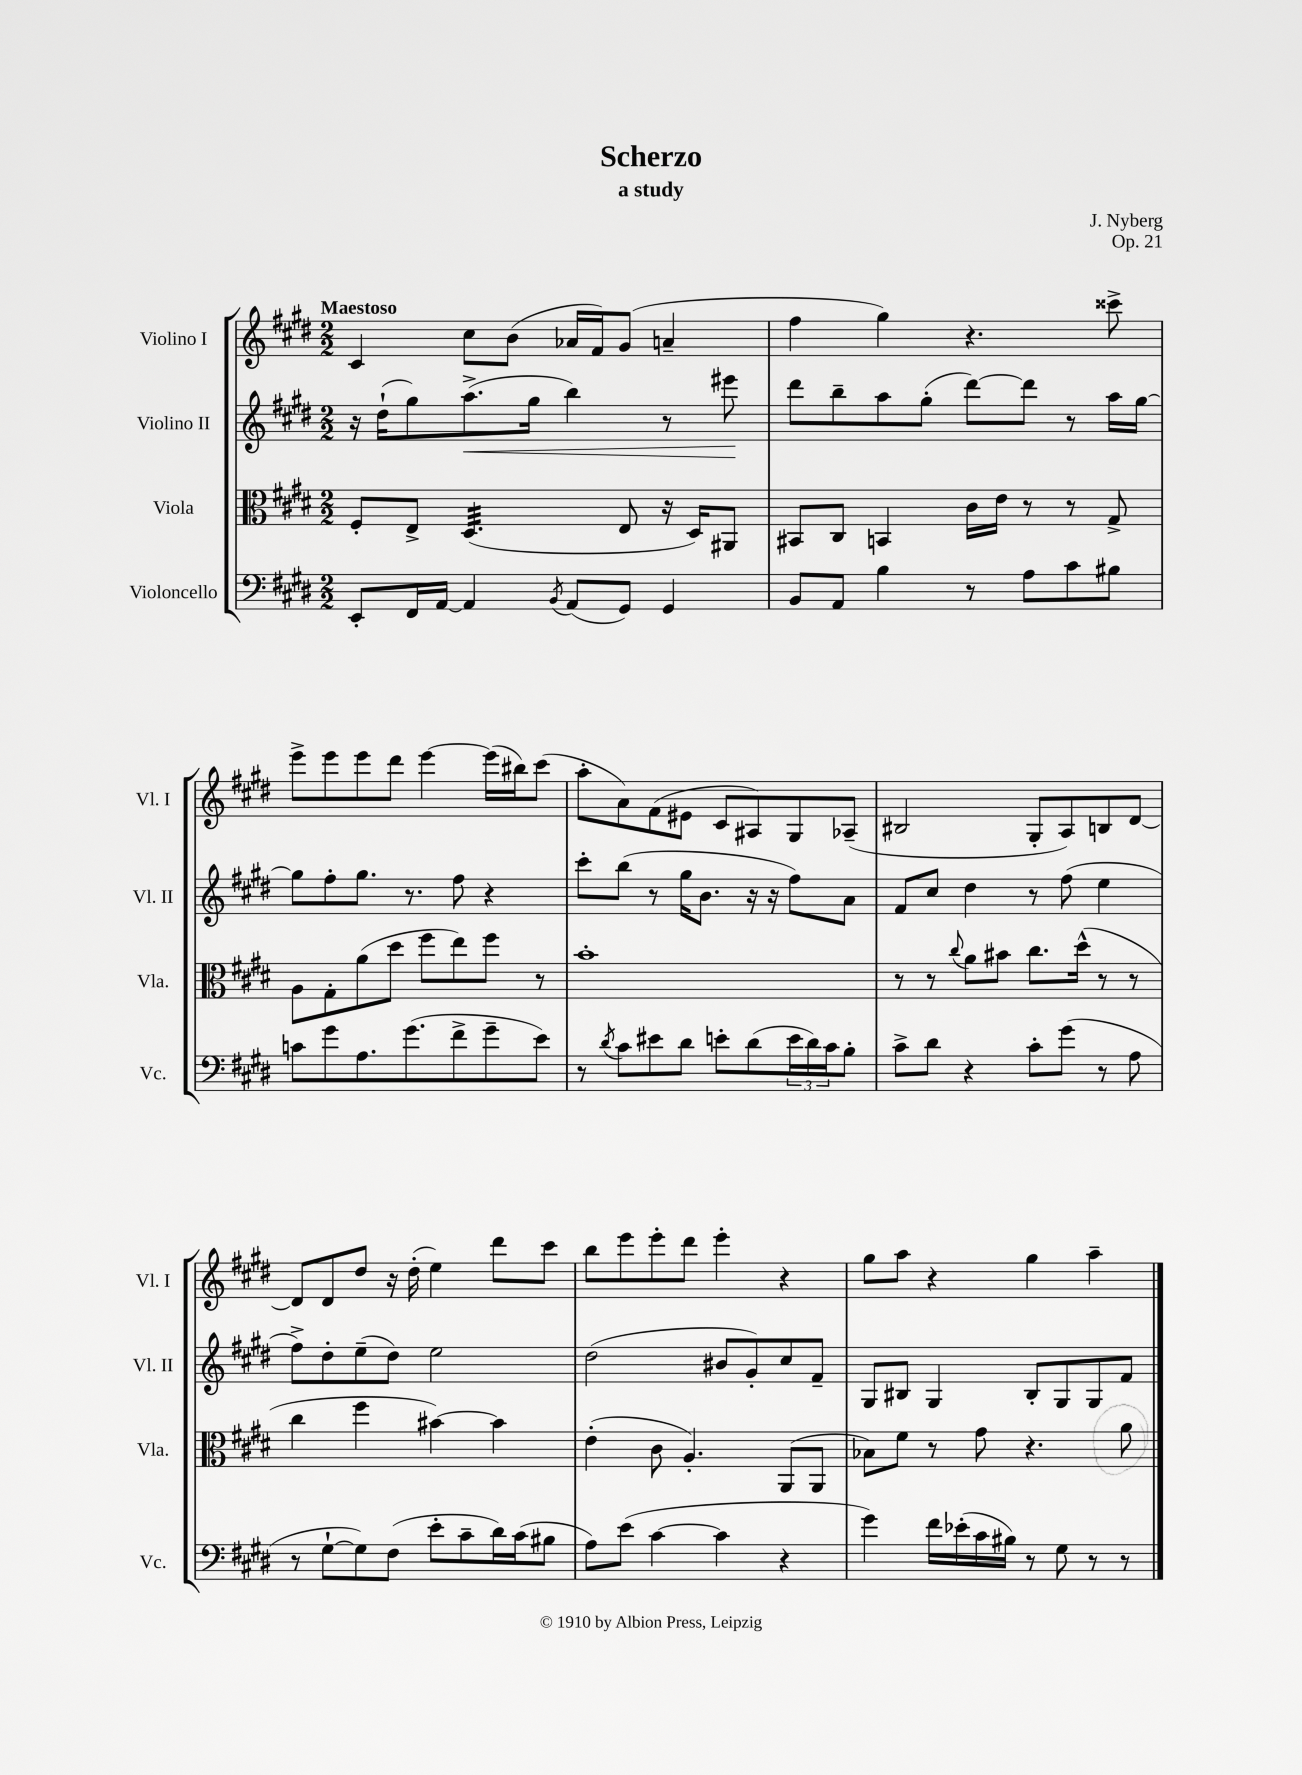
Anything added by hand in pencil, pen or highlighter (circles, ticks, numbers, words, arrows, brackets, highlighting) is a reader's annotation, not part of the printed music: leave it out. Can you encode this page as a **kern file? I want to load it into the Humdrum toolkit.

**kern	**kern	**kern	**kern
*staff4	*staff3	*staff2	*staff1
*clefF4	*clefC3	*clefG2	*clefG2
*k[f#c#g#d#]	*k[f#c#g#d#]	*k[f#c#g#d#]	*k[f#c#g#d#]
*M2/2	*M2/2	*M2/2	*M2/2
8EE'	8F#'	16r	4c#
.	.	(16dd#`	.
16FF#	8E^	8gg#)	.
[16AA	.	.	.
4AA]	(4.D#	(8.aa^	8cc#
.	.	.	(8b
.	.	16gg#	.
8qBB	.	.	.
(8AA	.	4bb)	16a-
.	.	.	16f#)
8GG#)	8E	.	(8g#
4GG#	16r	8r	4a~
.	16D#)	.	.
.	8AA#	8eee#	.
=	=	=	=
8BB	8BB#	8ddd#	4ff#
8AA	8C#	8bb~	.
4B	4BB	8aa	4gg#)
.	.	(8gg#'	.
8r	16c#	[8ddd#)	4.r
.	16e	.	.
8A	8r	8ddd#]	.
8c#	8r	8r	.
8B#	8G#^	16aa	8ccc##^
.	.	[16gg#	.
=	=	=	=
8c	8A	8gg#]	8eee^
8g#	8G#'	8ff#'	8eee
8.A	(8a	8.gg#	8eee
.	8dd#	.	8ddd#
(8.g#	.	8.r	.
.	8ff#	.	[4eee
8f#^	8ee)	8ff#	.
8g#~	8ff#	4r	(16eee]
.	.	.	16bb#)
8e)	8r	.	(8ccc#
=	=	=	=
8r	1b'	8ccc#'	8aa'
8qd#	.	.	.
8c#	.	(8bb	8a)
8e#	.	8r	(8f#
8d#	.	16gg#	8e#
.	.	8.b	.
8e'	.	.	8c#
(8d#	.	16r	8A#)
.	.	16r	.
24e	.	8ff#)	8G#
24d#)	.	.	.
24c#	.	.	.
8B'	.	8a	(8A-~
=	=	=	=
8c#^	8r	8f#	2B#
8d#	8r	8cc#	.
.	8qqcc#	.	.
4r	8a	4dd#	.
.	8b#	.	.
8c#'	8.cc#	8r	8G#'
(8g#	.	(8ff#	8A)
.	(16dd#^^	.	.
8r	8r	4ee	8B
8A	8r	.	[8d#
=	=	=	=
8r	4cc#	8ff#^)	8d#]
[8G#`	.	8dd#'	8d#
8G#])	4ff#	(8ee~	8dd#
(8F#	.	8dd#)	16r
.	.	.	(16dd#'
8e'	[4b#)	2ee	4ee)
8c#~	.	.	.
16d#)	4b#]	.	8ddd#
(16c#	.	.	.
8B#	.	.	8ccc#
=	=	=	=
8A)	(4e'	(2dd#	8bb
(8e	.	.	8eee
[4c#	8c#	.	8eee'
.	4.A')	.	8ddd#
4c#]	.	8b#	4eee'
.	.	8g#')	.
4r	(8AA	8cc#	4r
.	8AA	8f#~	.
=	=	=	=
4g#)	8B-)	8G#	8gg#
.	8f#	8B#	8aa
16f#	8r	4G#	4r
(16e-'	.	.	.
16c#	8g#	.	.
16B#)	.	.	.
8r	4.r	8B#'	4gg#
8G#	.	8G#	.
8r	.	8G#	4aa~
8r	8a	8f#	.
==	==	==	==
*-	*-	*-	*-
